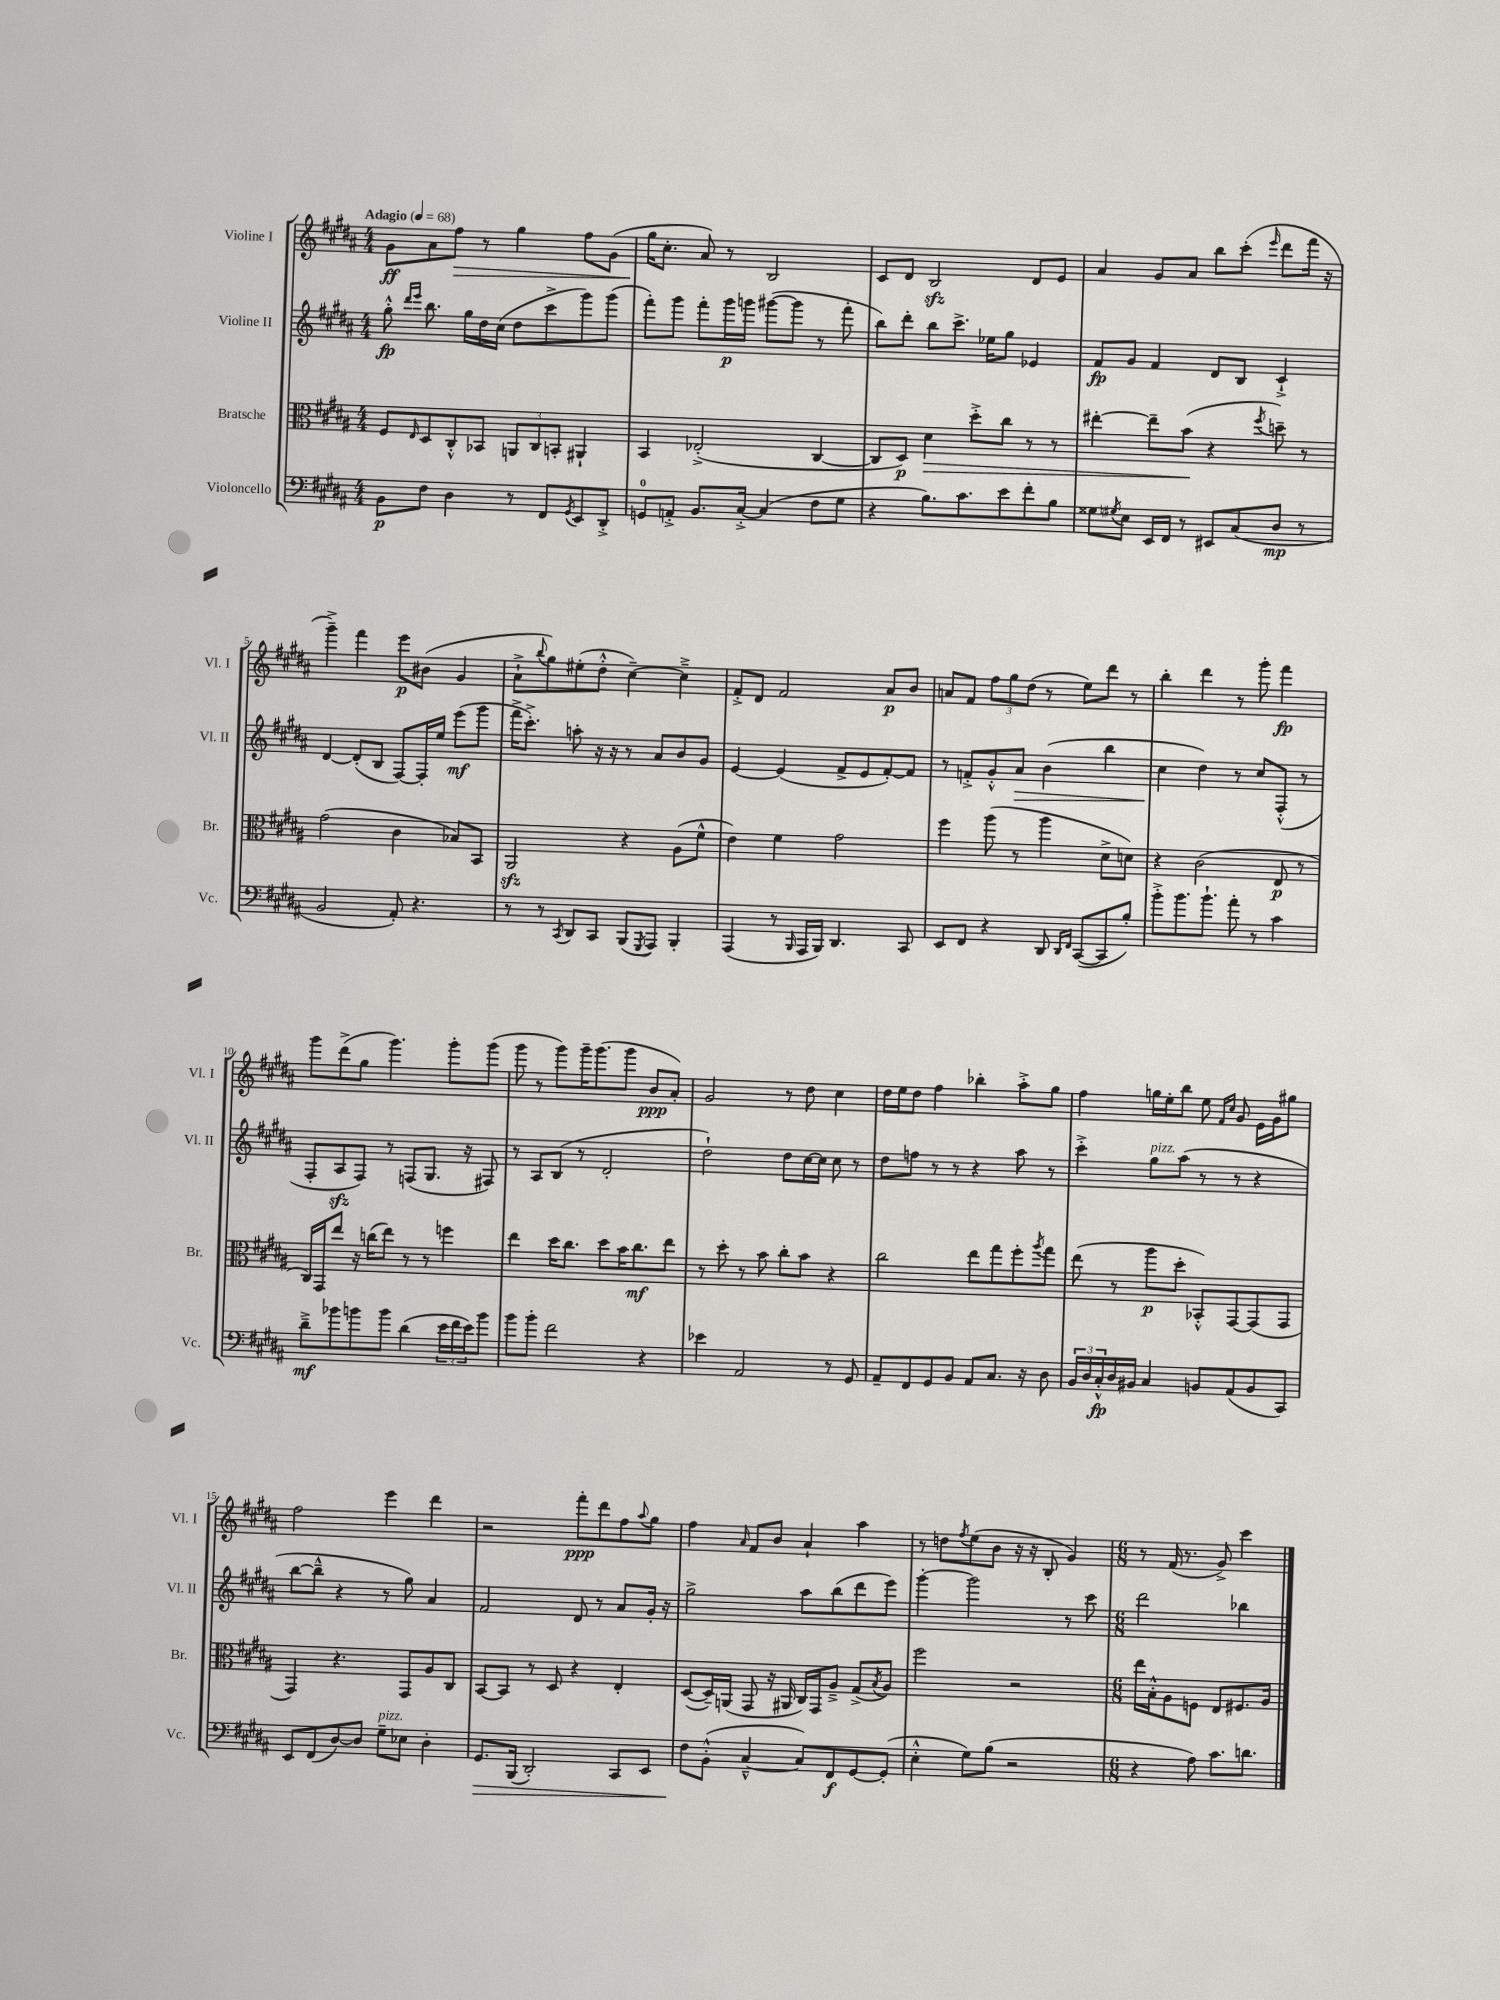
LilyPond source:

<<
\new StaffGroup <<
\new Staff = "s0" \with { instrumentName = "Violine I" shortInstrumentName = "Vl. I" } {
    \clef treble \key b \major \numericTimeSignature \time 4/4 \tempo "Adagio" 4 = 68
    gis'8\ff ais'8 fis''8\> r8 gis''4 fis''8 gis'8( |
    gis''16\! cis''8.-. ais'8) r8 b2 |
    cis'8 dis'8 b2\sfz dis'8 e'8 |
    ais'4 gis'8 ais'8 b''8 cis'''8-.( \grace { e'''16 } dis'''8 fis'''16 r16 |
    gis'''4--->) fis'''4 e'''8\p bis'8( gis'4 |
    ais'8-!-> \appoggiatura { b''8 } gis''8) eis''8-.( dis''8-.-^ cis''4~--) cis''4---> |
    fis'8-.-> dis'8 fis'2 ais'8\p b'8 |
    a'8 fis'8 \tuplet 3/2 { fis''8 gis''8 dis''8( } r8 e''8) dis'''8 r8 |
    b''4-. dis'''4 r8 gis'''8-. fis'''4\fp |
    gis'''8 dis'''8->( gis''8 gis'''4.) gis'''8-. gis'''8( |
    gis'''8 r8 gis'''8) gis'''16-- gis'''8.( gis'''8 b'8\ppp ais'8-.) |
    gis'2 r8 dis''8 cis''4 |
    dis''16 e''16 dis''8 fis''4 bes''4-. ais''8-.-> gis''8 |
    fis''4 g''16 e''16-. b''8 e''8 \grace { fis'16 cis''16 } gis'8 e'16 gis'16 gis''8 |
    fis''2 e'''4 dis'''4 |
    r2 fis'''8-.\ppp dis'''8 fis''8 \appoggiatura { ais''8 } gis''8 |
    fis''4 \grace { ais'16 } fis'8 b'8 ais'4-! ais''4 |
    r8 d''8 \acciaccatura { fis''8 } e''8( b'8 r16 r16 b8-. gis'4) |
    \numericTimeSignature \time 6/8 r8 fis'16( r8. gis'8->) cis'''4 \bar "|." |
}
\new Staff = "s1" \with { instrumentName = "Violine II" shortInstrumentName = "Vl. II" } {
    \clef treble \key b \major \numericTimeSignature \time 4/4
    gis''8-.-^\fp \grace { dis'''16 e'''16 } b''8. gis''16 dis''16 cis''16( dis''8 cis'''8-> gis'''8) gis'''8( |
    fis'''8-.) gis'''8 fis'''8-. gis'''16\p g'''16 gis'''8~( gis'''8 r8 fis'''8-. |
    b''8) dis'''8-. b''8 cis'''8.-> ees''16 gis''8 ees'4 |
    fis'8\fp gis'8 fis'4 dis'8 b8 cis'4-!-> |
    dis'4~ dis'8-.( b8 fis8~) fis16-. e''16 e'''8\mf( gis'''8 |
    fis'''16-> cis'''8.-.->) a''8-. r16 r16 r8 ais'8 b'8 gis'8 |
    e'4~ e'4( fis'8-> e'8 fis'8~-.) fis'8 |
    r8 f'8-.-> gis'8-.-^ ais'8\> b'4( b''4 |
    cis''4\! dis''4) r8 cis''8 fis8-.-^( r8 |
    fis8-. ais8\sfz fis8) r8 f8( gis8. r16 fis8) |
    r8 ais8 b8( r8 dis'2-. |
    dis''2-!) dis''8 cis''16~ cis''16 cis''8 r8 |
    dis''8 f''8 r8 r8 r4 ais''8 r8 |
    cis'''4-.-> gis''8^\markup { \italic "pizz." } ais''8( r8 r8 r4 |
    b''8~ b''8---^ r4 r8 gis''8) ais'4 |
    fis'2 dis'8 r8 ais'8 gis'16-. r16 |
    gis''2-> ais''8 b''8( dis'''8 e'''8) |
    gis'''4~-. gis'''2 r8 cis'''8 |
    \numericTimeSignature \time 6/8 dis'''2 bes''4 \bar "|." |
}
\new Staff = "s2" \with { instrumentName = "Bratsche" shortInstrumentName = "Br." } {
    \clef alto \key b \major \numericTimeSignature \time 4/4
    fis8 \grace { e16 } dis8 cis8-.-^ bes,8 \tuplet 3/2 { a,8 cis8 b,8-. } ais,4-! |
    b,4 ees2-.->( cis4~ |
    cis8 dis8\p) dis'4\> dis''8-.-> cis''8 r8 r8 |
    eis''4~-. eis''8-- b'8\!( r4 \acciaccatura { fis''8 } d''8--) r8 |
    gis'2( cis'4 bes8) b,8 |
    ais,2\sfz r4 ais8( fis'8-^ |
    e'4) fis'4 gis'2 |
    fis''4 ais''8( r8 ais''4 dis'8-> d'8) |
    r4 cis'2( e8\p r8 |
    cis16) gis,16 e''8 r16 c''16( e''8) r8 r8 f''4 |
    e''4 dis''16 cis''8. dis''8 b'16 cis''8.\mf e''8 |
    r8 dis''8-. r8 b'8 cis''8-. b'8 r4 |
    cis''2 e''8 gis''8 fis''8-. \acciaccatura { ais''8 } gis''8 |
    e''8( r8 ais''8\p dis''8-. bes,8-.-^) gis,8~ gis,8( gis,8 |
    gis,4) r4. gis,8 ais8 cis8 |
    b,8~ b,8 r8 dis8 r4 e4-. |
    dis8~( dis16--) a,16( gis,8 r16 ais,16 cis16) gis,16 ais8---> gis8->( \acciaccatura { b8 } ais8) |
    fis''2 r2 |
    \numericTimeSignature \time 6/8 e''16 b16-.-^ ais8 f8 e8 fis8. ais16 \bar "|." |
}
\new Staff = "s3" \with { instrumentName = "Violoncello" shortInstrumentName = "Vc." } {
    \clef bass \key b \major \numericTimeSignature \time 4/4
    b,8\p fis8 dis4 r8 fis,8 \acciaccatura { gis,8 } e,8 dis,8-.-> |
    g,8-0 a,8-.-> b,8. cis16~-.-> cis4( fis8 gis8 |
    r4 b8.) cis'8. e'8 fis'8-. b8 |
    gisis8 \acciaccatura { gis8 } e8 e,16 fis,16 r8 eis,8 cis8( dis8\mp r8 |
    b,2 ais,8-.) r4. |
    r8 r8 \acciaccatura { cis,8 } dis,8 cis,8 b,,8( \acciaccatura { gis,,8 } ais,,8) b,,4-. |
    ais,,4( r8 \grace { b,,16 } ais,,16 b,,16) dis,4. cis,8 |
    e,8 fis,8 r4 dis,8 \grace { dis,16 fis,16 } cis,8~( cis,8 b8-.) |
    b'8-.-> b'8. b'8.-! ais'8-. r8 cis'4 |
    dis'8--->\mf bes'8 b'8 b'8 dis'4( \tuplet 3/2 { e'16 fis'16 e'16) } b'8 |
    b'8 b'8-. fis'2 r4 |
    ees'4 ais,2 r8 gis,8 |
    ais,8-- fis,8 gis,8 b,8 ais,8 cis8. r16 dis8 |
    \tuplet 3/2 { b,16 dis16 cis16-.-^\fp } dis16 bis,16 cis4 b,8 ais,8( b,8 cis,8) |
    e,8 fis,8( dis8~) dis8 gis8--^\markup { \italic "pizz." } ees8 dis4-. |
    gis,8.\> b,,16( dis,2-.) cis,8 e,8 |
    fis8\! b,8-.-^( cis4~---^ cis8) fis,8\f gis,8~ gis,8-.( |
    e4-.-^ gis8) b8( r2 |
    \numericTimeSignature \time 6/8 r4 ais8) cis'8. d'8. \bar "|." |
}
>>
>>
